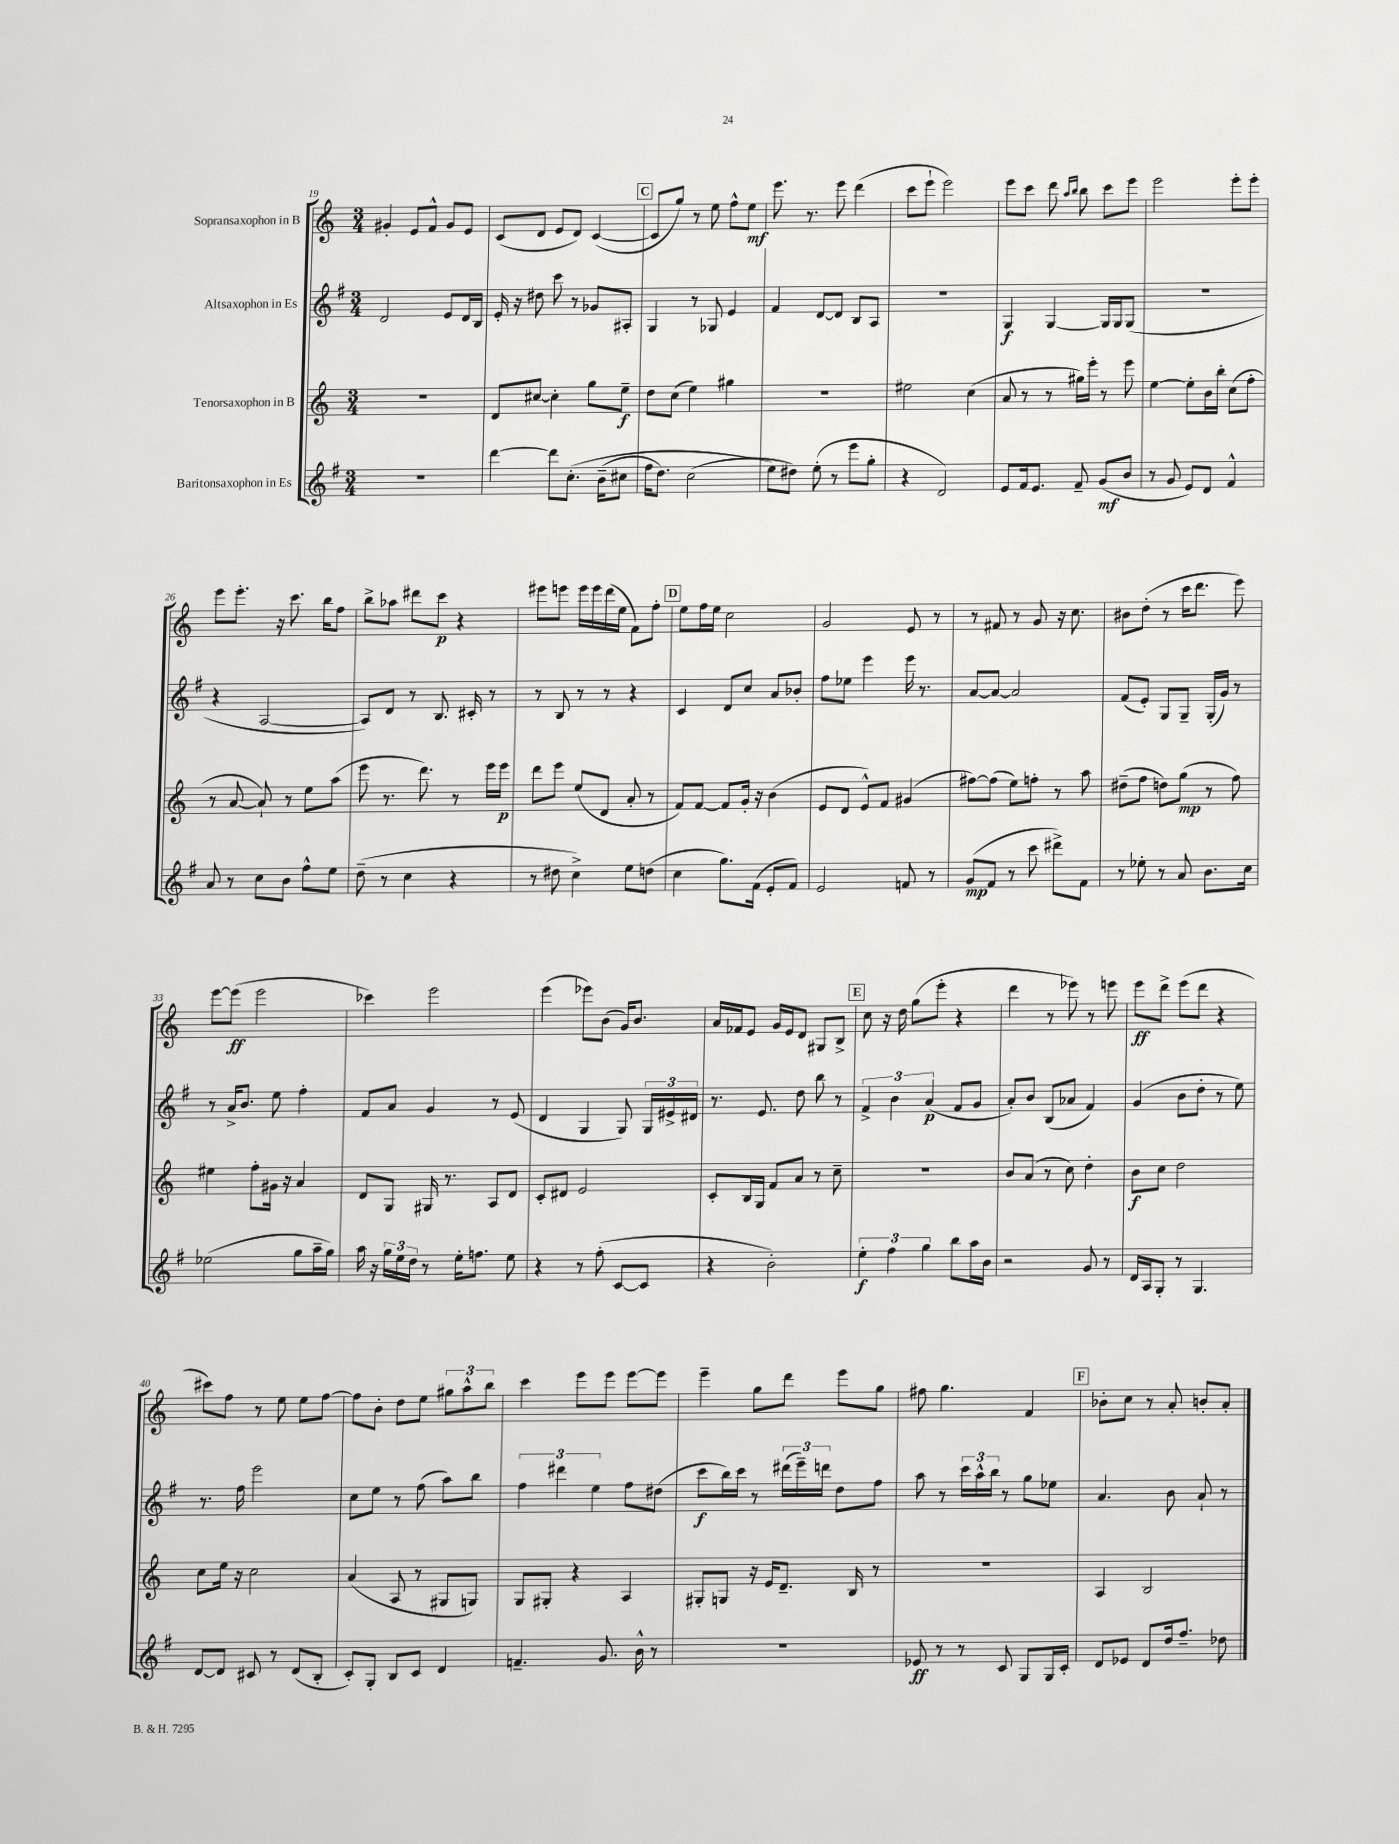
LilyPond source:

<<
\new StaffGroup <<
\new Staff = "s0" \with { instrumentName = "Sopransaxophon in B" } {
    \clef treble \key c \major \numericTimeSignature \time 3/4
    \autoBeamOff gis'4-. e'8[ f'8]-^ gis'8[ e'8] |
    c'8[( d'8] e'8[ d'8]) c'4~( |
    \mark \markup { \box "C" } c'8[ g''8]) r8 e''8 f''8[-^ e''8]\mf |
    e'''8. r8. e'''8 d'''4( |
    c'''8[ e'''8]-! e'''2) |
    e'''8[ c'''8] d'''8 \grace { a''16[ b''16] } b''8 c'''8[ e'''8] |
    e'''2 e'''8[-. e'''8]-. |
    e'''8[ e'''8.]-. r16 c'''8. b''16[ f''8] |
    b''8[-> aes''8] dis'''8[ c'''8]\p r4 |
    eis'''8[ e'''8] e'''16[ e'''16 d'''16( e''16] f'8[) f''8]-. |
    \mark \markup { \box "D" } e''8[ f''16 e''16] c''2 |
    g'2 e'8 r8 |
    r8 fis'8 r8 g'8 r16 c''8. |
    bis'8[ d''8]-.( r8 c'''16[ d'''8.] e'''8) |
    e'''8[~ e'''8]\ff( e'''2 |
    ces'''4) e'''2 |
    e'''4( ees'''8[) b'8]( g'16[) b'8.] |
    a'16[ fes'16 e'8] g'16[ e'16 d'8] gis8[ b8]-> |
    \mark \markup { \box "E" } c''8 r16 d''16 g''8[( e'''8]-. r4 |
    d'''4 r8 ees'''8) r8 e'''8 |
    e'''8[\ff d'''8]-> e'''8[( d'''8] r4 |
    cis'''8[) f''8] r8 e''8 e''8[ f''8]~ |
    f''8[ b'8]-. d''8[ e''8] \tuplet 3/2 { gis''8[ a''8-^ b''8] } |
    c'''4 e'''8[ e'''8] e'''8[~ e'''8] |
    e'''4-- g''8[ d'''8] e'''8[ g''8] |
    fis''8 g''4. f'4 |
    \mark \markup { \box "F" } bes'8[-. c''8] r8 a'8-. b'8[-. a'8]-. \bar "|." |
}
\new Staff = "s1" \with { instrumentName = "Altsaxophon in Es" } {
    \clef treble \key g \major \numericTimeSignature \time 3/4
    \autoBeamOff d'2 e'8[ d'16 b16] |
    e'16-. r16 dis''8 c'''8 r8 ges'8[ ais8]-. |
    \mark \markup { \box "C" } g4 r8 ges8 e'4 |
    fis'4 d'8[~ d'8] b8[ a8] |
    R2. |
    g4\f g4~ g16[ g16 g8]( |
    R2. |
    r4 a2~ |
    a8[) d'8] r8 b8. cis'16-. r8 |
    r8 b8 r8 r8 r4 |
    \mark \markup { \box "D" } c'4 d'8[ c''8] a'8[ bes'8]-. |
    fis''8[ ees''8] e'''4 e'''16 r8. |
    a'8[~ a'8]~ a'2 |
    fis'8[( e'8]-.) g8[ g8]-- g16[-.( g'16]) r8 |
    r8 a'16[-> b'8.] e''8 fis''4-. |
    fis'8[ a'8] g'4 r8 e'8( |
    d'4 g4 g8) \tuplet 3/2 { g16[ eis'16-> dis'16] } |
    r8. e'8. d''8 b''8 r8 |
    \mark \markup { \box "E" } \tuplet 3/2 { fis'4-> b'4 a'4\p( } fis'8[ g'8] |
    a'8[-.) b'8] b8[( aes'8] fis'4) |
    g'4( b'8[ d''8]-. r8 e''8) |
    r8. fis''16 e'''2 |
    c''8[ e''8] r8 fis''8( a''8[) b''8] |
    \tuplet 3/2 { fis''4 dis'''4 e''4 } fis''8[ dis''8]( |
    c'''8[\f b''16) c'''16] r8 \tuplet 3/2 { dis'''16[( e'''16--) d'''16] } d''8[ fis''8] |
    a''8 r8 \tuplet 3/2 { c'''16[ a''16-^ b''16] } r8 g''8[ ees''8] |
    \mark \markup { \box "F" } a'4. b'8 a'8-! r8 \bar "|." |
}
\new Staff = "s2" \with { instrumentName = "Tenorsaxophon in B" } {
    \clef treble \key c \major \numericTimeSignature \time 3/4
    \autoBeamOff R2. |
    d'8[ cis''8]~ cis''4-. g''8[ e''8]--\f |
    \mark \markup { \box "C" } d''8[ c''8]( e''4) gis''4 |
    R2. |
    eis''2 c''4( |
    a'8 r8 r8 gis''16[) e'''16]-. r8 e'''8 |
    e''4~ e''8[-. b'16 b''16]-. c''8[( f''8]-. |
    r8 a'8~ a'8-!) r8 e''8[ a''8]( |
    e'''8 r8. d'''8.) r8 e'''16[ e'''16]\p |
    d'''8[ e'''8] e''8[( d'8] a'8-. r8 |
    \mark \markup { \box "D" } f'8[) f'8]~ f'8[ g'16]-. r16 b'4( |
    e'8[ d'8] e'8[-^) f'8] gis'4( |
    fis''8[~) fis''8]( e''8[) f''8]-. r8 a''8 |
    dis''8[--( f''8] d''8[) g''8]\mp( r8 f''8) |
    eis''4 f''8[-. gis'16] r16 a'4 |
    d'8[ g8] gis16 r8. a8[ d'8] |
    c'8[-. dis'8] e'2 |
    c'8[-. b16 g16] f'8[ a'8] r8 c''8-- |
    \mark \markup { \box "E" } R2. |
    b'8[ a'8]( r8 c''8) d''4-. |
    b'8[\f c''8] d''2 |
    c''8[ e''16] r16 c''2 |
    a'4( a8 r8 gis8[ g8]) |
    g8[ gis8]-. r4 a4 |
    gis8[-. g8] r16 e'16[ d'8.]-- b16 r8 |
    R2. |
    \mark \markup { \box "F" } a4 b2 \bar "|." |
}
\new Staff = "s3" \with { instrumentName = "Baritonsaxophon in Es" } {
    \clef treble \key g \major \numericTimeSignature \time 3/4
    \autoBeamOff R2. |
    d'''4~ d'''8[ c''8.]-.\( b'16[--( cis''8] |
    \mark \markup { \box "C" } fis''16[ d''8.]) c''2( |
    e''8[\) dis''8]) e''8-.( r8 e'''8[ g''8]-. |
    r4 d'2) |
    e'8[ fis'16 e'8.] fis'8-- g'8[\mf( b'8] |
    r8 g'8 e'8[) d'8] fis'4-^ |
    a'8 r8 c''8[ b'8] fis''8[-^ e''8] |
    d''8--( r8 c''4 r4 |
    r8 dis''8 c''4->) e''8[ d''8]( |
    \mark \markup { \box "D" } c''4 g''8.[) fis'16]( e'8[-. fis'8]) |
    e'2 f'8 r8 |
    g'8[\mp( fis'8] r8 c'''8 dis'''8[->) fis'8] |
    r8 ees''8-. r8 a'8 b'8.[ c''16] |
    ees''2( g''8[ a''16-- g''16]) |
    a''16 r16 \tuplet 3/2 { g''16[ e''16 d''16] } r8 e''16[-. f''8.] e''8 |
    r4 r8 fis''8-.( c'8[~ c'8] |
    r4 b'2-.) |
    \mark \markup { \box "E" } \tuplet 3/2 { e''4-.\f fis''4 g''4 } b''8[ a''16 b'16] |
    r2 g'8 r8 |
    d'16[ a16 g8]-. r8 g4. |
    d'8[~ d'8] cis'8 r8 d'8[( b8]-. |
    c'8[-.) g8]-. b8[ c'8] d'4 |
    f'4.-- g'8. b'16-^ r8 |
    R2. |
    ees'8\ff r8 r8 c'8 g8[ g16 c'16]-. |
    \mark \markup { \box "F" } d'8[ ees'8] d'8[ d''16 fis''8.]-- des''8 \bar "|." |
}
>>
>>
\layout { \context { \Score currentBarNumber = #19 } }
